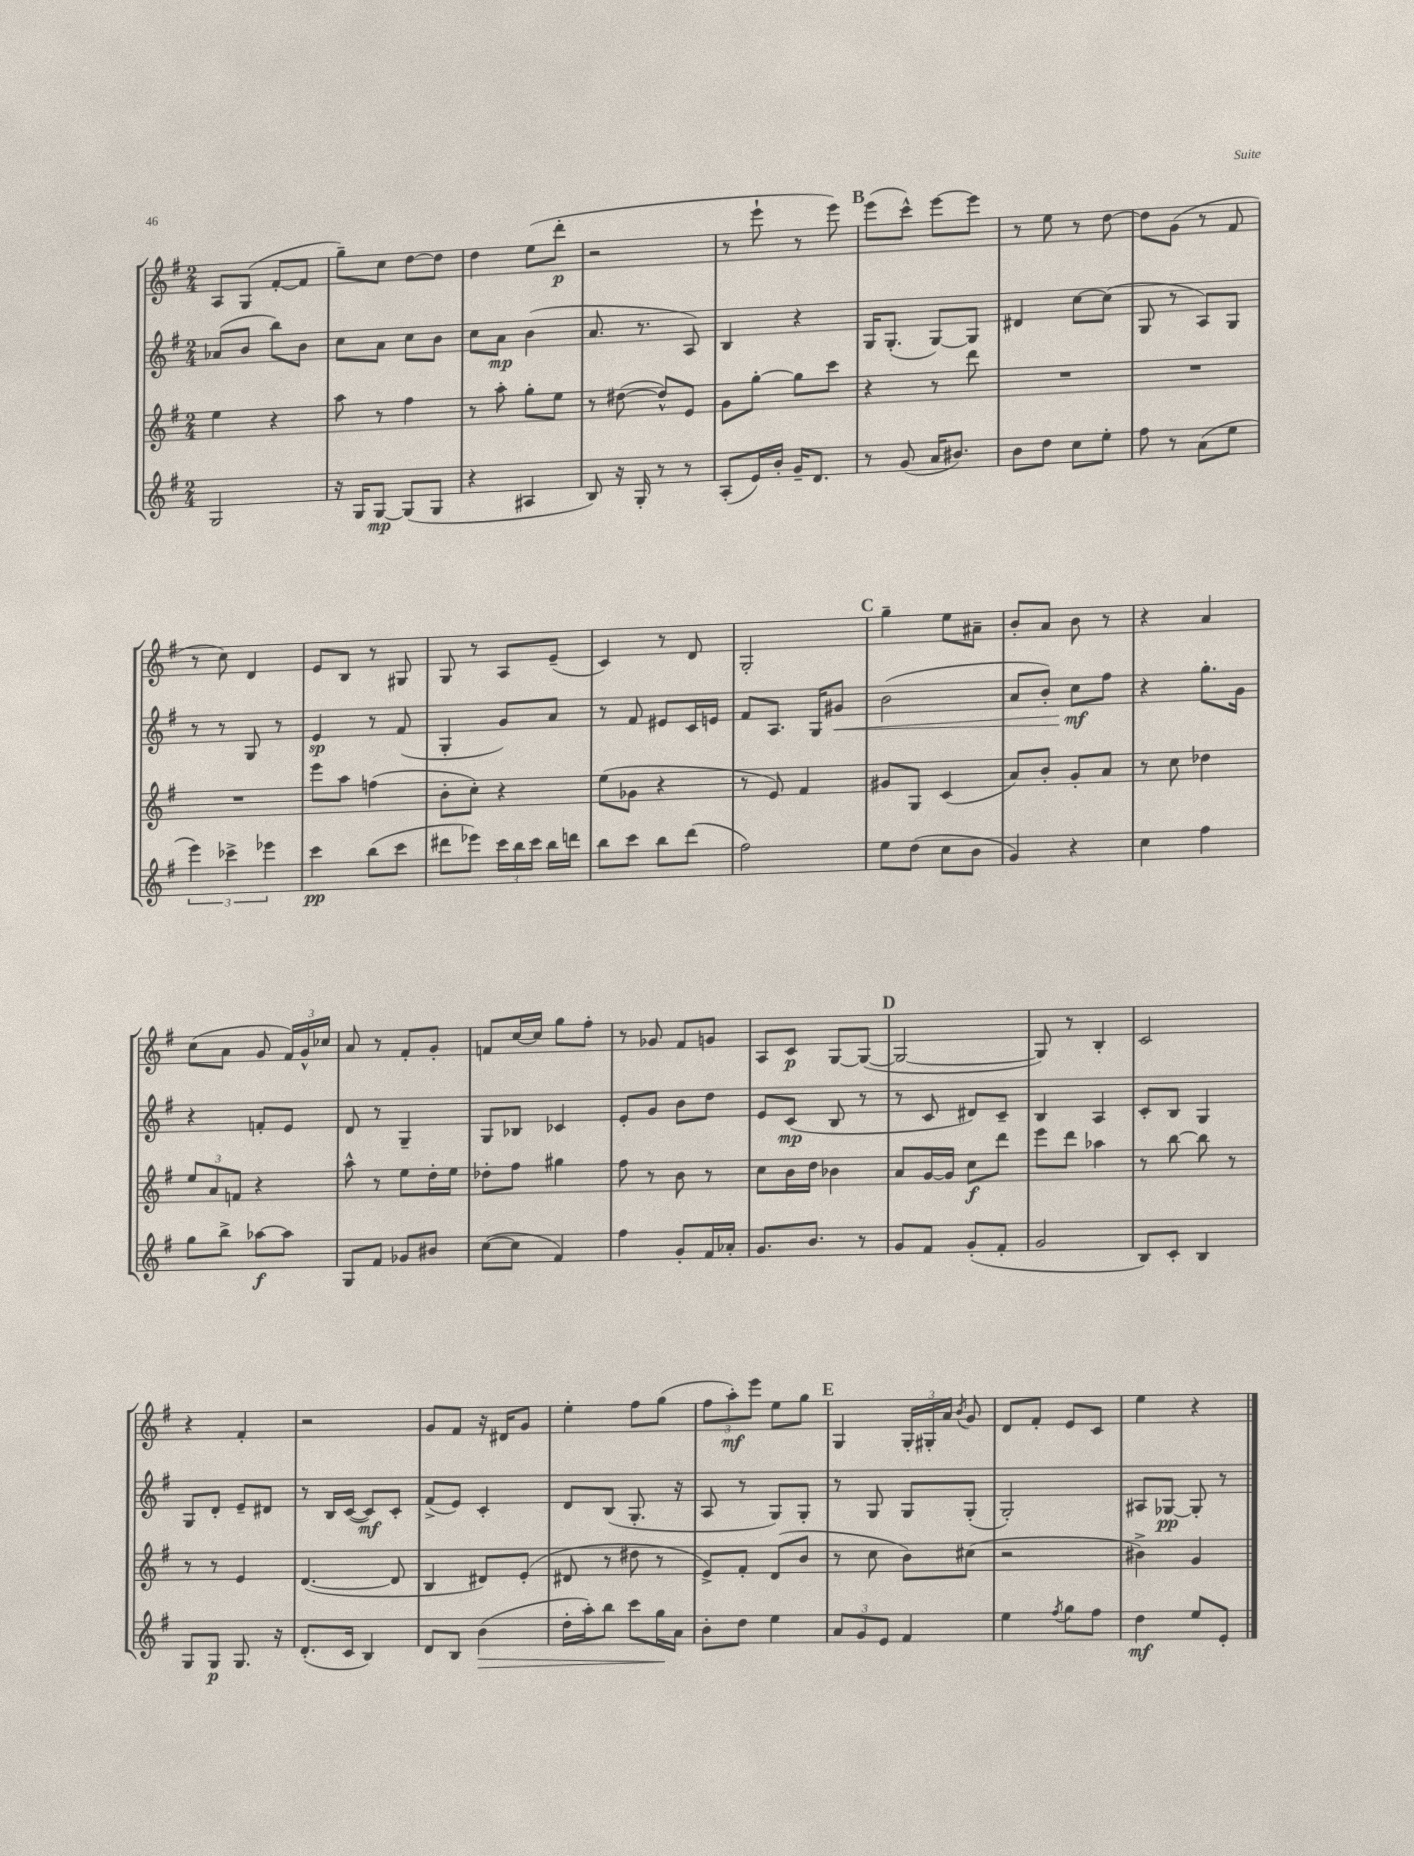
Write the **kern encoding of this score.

**kern	**dynam	**kern	**dynam	**kern	**dynam	**kern	**dynam
*part4	*part4	*part3	*part3	*part2	*part2	*part1	*part1
*staff4	*staff4	*staff3	*staff3	*staff2	*staff2	*staff1	*staff1
*clefG2	*	*clefG2	*	*clefG2	*	*clefG2	*
*k[f#]	*	*k[f#]	*	*k[f#]	*	*k[f#]	*
*M2/4	*	*M2/4	*	*M2/4	*	*M2/4	*
=31	=31	=31	=31	=31	=31	=31	=31
2G/	.	4ee\	.	(8a-X/L	.	8A/L	.
.	.	.	.	8b/J	.	(8G/J	.
.	.	4r	.	8bb\L)	.	[8f#'/L	.
.	.	.	.	8b\J	.	8f#/J]	.
=32	=32	=32	=32	=32	=32	=32	=32
16r	.	8aa\	.	8cc\L	.	8gg~\L)	.
16G/KL	.	.	.	.	.	.	.
[8G/J	mp	8r	.	8a\J	.	8cc\J	.
(8G/L]	.	4ff#\	.	8cc\L	.	[8dd\L	.
8G/J	.	.	.	8b\J	.	8dd\J]	.
=33	=33	=33	=33	=33	=33	=33	=33
4r	.	8r	.	8cc\L	.	4dd\	.
.	.	8aa'\	.	8a\J	mp	.	.
4A#X/	.	8gg'\L	.	(4b\	.	(8ee\L	.
.	.	8ee\J	.	.	.	8ddd'\J	p
=34	=34	=34	=34	=34	=34	=34	=34
8B/)	.	8r	.	8.a/	.	2r	.
16r	.	([8dd#X\	.	.	.	.	.
16G'/	.	.	.	8.r	.	.	.
8r	.	8dd#^^/L])	.	.	.	.	.
8r	.	8e/J	.	8A/)	.	.	.
=35	=35	=35	=35	=35	=35	=35	=35
(8A'/L	.	8g\L	.	4B/	.	8r	.
16e/L)	.	[8gg'\J	.	.	.	8eee`\	.
16b'/JJ	.	.	.	.	.	.	.
16g~/KL	.	8gg\L]	.	4r	.	8r	.
8.d/J	.	.	.	.	.	.	.
.	.	8ccc\J	.	.	.	8eee\)	.
!!LO:REH:place=s1:t=B
=36	=36	=36	=36	=36	=36	=36	=36
8r	.	4r	.	16G/KL	.	(8eee\L	.
.	.	.	.	(8.G'/J	.	.	.
(8g/	.	.	.	.	.	8ccc^^\J)	.
16a/KL	.	8r	.	[8G/L)	.	[8eee\L	.
8.b#X/J)	.	.	.	.	.	.	.
.	.	8ddd\	.	8G/J]	.	8eee\J]	.
=37	=37	=37	=37	=37	=37	=37	=37
8b\L	.	2r	.	4d#X/	.	8r	.
8dd\J	.	.	.	.	.	8ee\	.
8cc\L	.	.	.	[8cc\L	.	8r	.
8ee'\J	.	.	.	(8cc\J]	.	[8dd\	.
=38	=38	=38	=38	=38	=38	=38	=38
8ff#\	.	2r	.	8G/	.	8dd\L]	.
8r	.	.	.	8r	.	(8g\J	.
(8a\L	.	.	.	8A/L)	.	8r	.
8ee\J	.	.	.	8G/J	.	8f#/	.
!!LO:LB:g=z
=39	=39	=39	=39	=39	=39	=39	=39
6eee\)	.	2r	.	8r	.	8r	.
.	.	.	.	8r	.	8cc\)	.
6ccc-X^\	.	.	.	.	.	.	.
.	.	.	.	8G/	.	4d/	.
6eee-X\	.	.	.	.	.	.	.
.	.	.	.	8r	.	.	.
=40	=40	=40	=40	=40	=40	=40	=40
4ccc\	pp	8eee\L	.	4e/	sp	8e/L	.
.	.	8aa\J	.	.	.	8B/J	.
(8bb\L	.	(4ffn\	.	8r	.	8r	.
8ccc\J	.	.	.	(8f#/	.	8G#X/	.
=41	=41	=41	=41	=41	=41	=41	=41
8ddd#X\L	.	8b'\L	.	4G'/	.	8G/	.
8eee-X\J)	.	8cc'\J)	.	.	.	8r	.
24ccc\LL	.	4r	.	8g/L)	.	8A/L	.
24bb\	.	.	.	.	.	.	.
24ccc\JJ	.	.	.	.	.	.	.
16bb\LL	.	.	.	8a/J	.	(8e~/J	.
16dddn\JJ	.	.	.	.	.	.	.
=42	=42	=42	=42	=42	=42	=42	=42
8bb\L	.	(8ee\L	.	8r	.	4c/)	.
8ccc\J	.	8g-X\J	.	8f#/	.	.	.
8bb\L	.	4r	.	8e#X/L	.	8r	.
(8ddd\J	.	.	.	16c/L	.	8d/	.
.	.	.	.	16en/JJ	.	.	.
=43	=43	=43	=43	=43	=43	=43	=43
2ff#\)	.	8r	.	8f#/L	.	2G'/	.
.	.	8e/)	.	8.A/J	.	.	.
.	.	4f#/	.	.	.	.	.
.	.	.	.	16G/KL	.	.	.
!	!	!	!	!	!LO:HP:b	!	!
.	.	.	.	8g#X/J	<	.	.
!!LO:REH:place=s1:t=C
=44	=44	=44	=44	=44	=44	=44	=44
8ee\L	.	8g#X/L	.	(2b\	.	4gg~\	.
(8dd\J	.	8G/J	.	.	.	.	.
8cc\L	.	(4c/	.	.	.	8ee\L	.
8b\J	.	.	.	.	.	8a#X~\J	.
=45	=45	=45	=45	=45	=45	=45	=45
4g/)	.	8a/L)	.	8a/L	.	8b'/L	.
.	.	8b'/J	.	8b'/J)	.	8a/J	.
4r	.	8g'/L	.	8cc\L	mf	8b\	.
.	.	8a/J	.	8ff#\J	[	8r	.
=46	=46	=46	=46	=46	=46	=46	=46
4cc\	.	8r	.	4r	.	4r	.
.	.	8cc\	.	.	.	.	.
4ff#\	.	4dd-X\	.	8.gg'\L	.	4a/	.
.	.	.	.	16g\Jk	.	.	.
!!LO:LB:g=z
=47	=47	=47	=47	=47	=47	=47	=47
8gg\L	.	12ee/L	.	4r	.	(8cc\L	.
.	.	12a/	.	.	.	.	.
8bb^\J	.	.	.	.	.	8a\J	.
.	.	12fn/J	.	.	.	.	.
[8aa-X\L	f	4r	.	8fn'/L	.	8g/	.
8aa-\J]	.	.	.	8e/J	.	24f#/LL)	.
.	.	.	.	.	.	24g^^/	.
.	.	.	.	.	.	24cc-X/JJ	.
=48	=48	=48	=48	=48	=48	=48	=48
8G/L	.	8aa^^\	.	8d/	.	8a/	.
8f#/J	.	8r	.	8r	.	8r	.
8g-X/L	.	8ee\L	.	4G~/	.	8f#'/L	.
8b#X/J	.	16dd'\L	.	.	.	8g'/J	.
.	.	16ee\JJ	.	.	.	.	.
=49	=49	=49	=49	=49	=49	=49	=49
([8cc\L	.	8dd-X'\L	.	8G/L	.	8fn/L	.
8cc\J]	.	8ff#\J	.	8B-X/J	.	[16cc/L	.
.	.	.	.	.	.	16cc/JJ]	.
4f#/)	.	4gg#X\	.	4c-X/	.	8gg\L	.
.	.	.	.	.	.	8ff#'\J	.
=50	=50	=50	=50	=50	=50	=50	=50
4ff#\	.	8ff#\	.	8e'/L	.	8r	.
.	.	8r	.	8g/J	.	8g-X/	.
8g'/L	.	8b\	.	8b\L	.	8f#/L	.
16f#/L	.	8r	.	8dd\J	.	8gn/J	.
16a-X'/JJ	.	.	.	.	.	.	.
=51	=51	=51	=51	=51	=51	=51	=51
8.g/L	.	8cc\L	.	8e/L	.	8A/L	.
.	.	16b\L	.	(8c/J	mp	8c/J	p
8.b/J	.	16dd\JJ	.	.	.	.	.
.	.	4b-X\	.	8B/	.	[8G/L	.
8r	.	.	.	8r	.	(8G/J_	.
!!LO:REH:place=s1:t=D
=52	=52	=52	=52	=52	=52	=52	=52
8g/L	.	8a/L	.	8r	.	2G/_	.
8f#/J	.	[16g/L	.	8c/	.	.	.
.	.	16g/JJ]	.	.	.	.	.
(8g'/L	.	8cc\L	f	8d#X/L)	.	.	.
8f#'/J	.	8ddd\J	.	8c~/J	.	.	.
=53	=53	=53	=53	=53	=53	=53	=53
2g/	.	8eee\L	.	4B/	.	8G/])	.
.	.	8ddd\J	.	.	.	8r	.
.	.	4aa-X\	.	4A/	.	4B'/	.
=54	=54	=54	=54	=54	=54	=54	=54
8B/L)	.	8r	.	8c'/L	.	2c/	.
8c'/J	.	[8bb\	.	8B/J	.	.	.
4B/	.	8bb\]	.	4G/	.	.	.
.	.	8r	.	.	.	.	.
!!LO:LB:g=z
=55	=55	=55	=55	=55	=55	=55	=55
8G/L	.	8r	.	8G/L	.	4r	.
8G/J	p	8r	.	8d'/J	.	.	.
8.G/	.	4e/	.	8e~/L	.	4f#'/	.
.	.	.	.	8d#X/J	.	.	.
16r	.	.	.	.	.	.	.
=56	=56	=56	=56	=56	=56	=56	=56
(8.d'/L	.	([4.d/	.	8r	.	2r	.
.	.	.	.	16B/LL	.	.	.
16c/Jk	.	.	.	([16c/JJ	.	.	.
4B/)	.	.	.	8c/L])	mf	.	.
.	.	8d/]	.	8c'/J	.	.	.
=57	=57	=57	=57	=57	=57	=57	=57
8d/L	.	4B/	.	(8f#^/L	.	8g/L	.
8B/J	.	.	.	8e/J)	.	8f#/J	.
!	!LO:HP:b	!	!	!	!	!	!
(4b\	>	8d#X/L)	.	4c'/	.	16r	.
.	.	.	.	.	.	16d#X/KL	.
.	.	(8e'/J	.	.	.	8g/J	.
=58	=58	=58	=58	=58	=58	=58	=58
16dd'\LL	.	8d#X/	.	8d/L	.	4ee'\	.
16aa'\J)	.	.	.	.	.	.	.
8bb\J	.	8r	.	(8B/J	.	.	.
8ccc\L	.	8dd#X\	.	8.G'/	.	8ff#\L	.
16gg\L	.	8r	.	.	.	(8gg\J	.
16a\JJ	]	.	.	16r	.	.	.
=59	=59	=59	=59	=59	=59	=59	=59
8b'\L	.	8e^/L)	.	8A/	.	12ff#\L	.
.	.	.	.	.	.	12aa'\)	mf
8dd\J	.	8f#'/J	.	8r	.	.	.
.	.	.	.	.	.	12eee\J	.
4ee\	.	(8d/L	.	8G/L)	.	8ee\L	.
.	.	8b/J	.	8G'/J	.	8gg\J	.
!!LO:REH:place=s1:t=E
=60	=60	=60	=60	=60	=60	=60	=60
12a/L	.	8r	.	8r	.	4G/	.
12g/	.	.	.	.	.	.	.
.	.	8cc\	.	8G/	.	.	.
12e/J	.	.	.	.	.	.	.
4f#/	.	8b\L)	.	8G/L	.	24G'/LL	.
.	.	.	.	.	.	24G#X'/	.
.	.	.	.	.	.	24a/JJ	.
.	.	.	.	.	.	8qb/	.
.	.	(8cc#X\J	.	(8G'/J	.	8g/	.
=61	=61	=61	=61	=61	=61	=61	=61
4ee\	.	2r	.	2G'/)	.	8d/L	.
.	.	.	.	.	.	8f#'/J	.
8qff#/	.	.	.	.	.	.	.
8gg\L	.	.	.	.	.	8e/L	.
8ff#\J	.	.	.	.	.	8c/J	.
=62	=62	=62	=62	=62	=62	=62	=62
4dd\	mf	4b#X^\)	.	8A#X/L	.	4ee\	.
.	.	.	.	[8G-X/J	pp	.	.
8ee/L	.	4g/	.	8G-'/]	.	4r	.
8e'/J	.	.	.	8r	.	.	.
==	==	==	==	==	==	==	==
*-	*-	*-	*-	*-	*-	*-	*-
